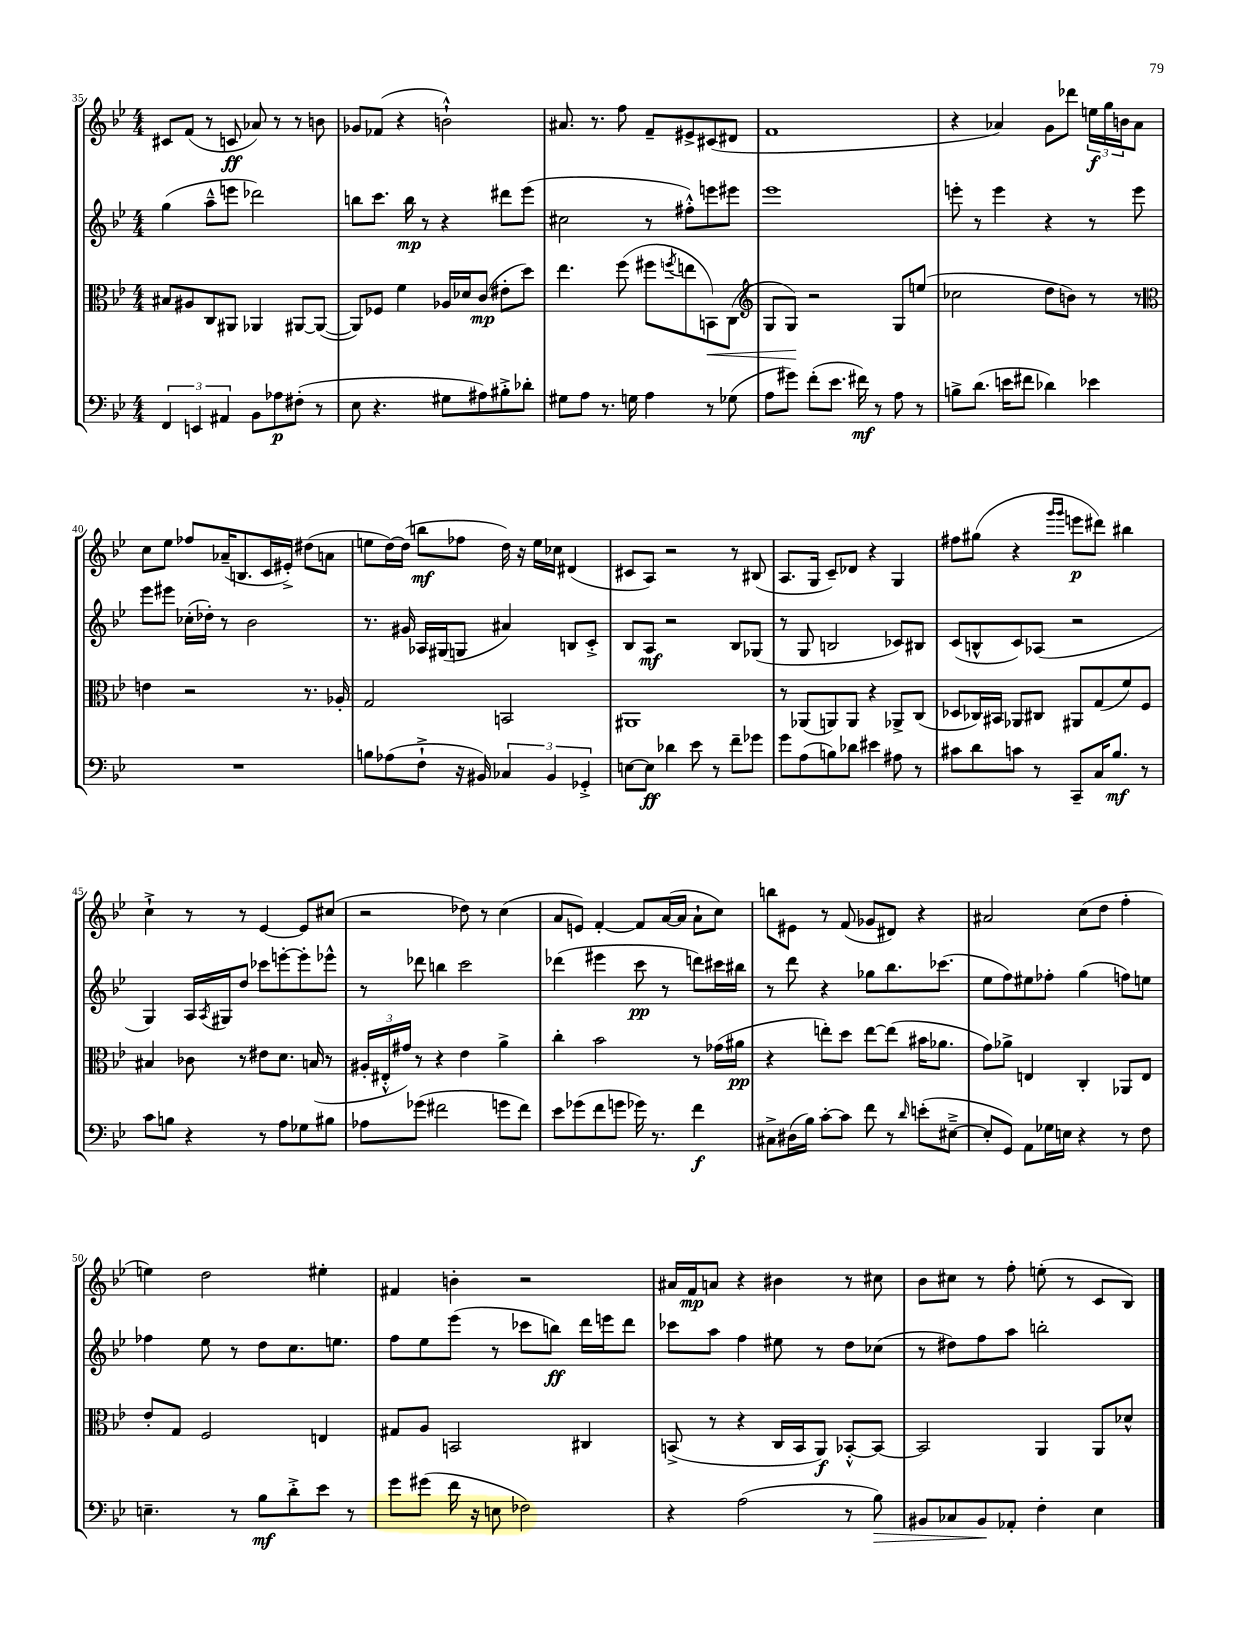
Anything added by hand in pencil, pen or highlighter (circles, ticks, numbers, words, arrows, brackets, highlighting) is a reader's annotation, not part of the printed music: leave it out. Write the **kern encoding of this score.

**kern	**kern	**kern	**kern
*staff4	*staff3	*staff2	*staff1
*clefF4	*clefC3	*clefG2	*clefG2
*k[b-e-]	*k[b-e-]	*k[b-e-]	*k[b-e-]
*M4/4	*M4/4	*M4/4	*M4/4
6FF/	8B#/L	(4gg\	8c#/L
.	8A#/	.	(8f/J
6EE/	.	.	.
.	8C/	8aa~^^\L	8r
6AA#/	.	.	.
.	8AA#/J	8eee\J	8c/
8BB-\L	4AA-/	2ddd-\)	8a-/)
8A-\	.	.	8r
(8F#'\J	[8AA#/L	.	8r
8r	(8AA#/_J	.	8b\
=	=	=	=
8E-\	8AA#/]L)	8bb\L	8g-/L
4.r	8F-/J	8.ccc\J	(8f-/J
.	4f\	.	4r
.	.	16bb\	.
.	.	8r	.
8G#\L	16A-/LL	4r	2b`^^\)
.	16d-/J	.	.
8A#\)	(8c/J	.	.
8B#'^\	8e#'\L	8ddd#\L	.
8d-'\J	8dd\J)	(8eee-\J	.
=	=	=	=
8G#\L	4.ee-\	2cc#\	8.a#/
8A\J	.	.	.
.	.	.	8.r
8.r	.	.	.
.	(8ff\	.	8ff\
16G\	.	.	.
4A\	8ff#\L	8r	8f~/L
.	8qff/	.	.
.	8ee\	8ff#'^^\L)	8e#^/
8r	8BB\)	8eee\	(8c#/
(8G-\	(8C\J	8eee#\J	8d#/J
=	=	=	=
*	*clefG2	*	*
8A\L	8G/L	1eee-	1f
8g#\J)	8G/J)	.	.
(8f'\L	2r	.	.
8.e-\J	.	.	.
16f#\)	.	.	.
8r	.	.	.
8A\	8G/L	.	.
8r	(8ee/J	.	.
=	=	=	=
8B^\L	2cc-\	8eee'\	4r
(8.d\J	.	8r	.
.	.	4eee\	4a-/)
16e\LK	.	.	.
8f#\J	.	.	.
4d-\)	8dd\L	4r	8g\L
.	8b\J)	.	8ddd-\J
4e-\	8r	8r	24ee\LL
.	.	.	24gg\
.	.	.	24b\J
.	8r	8eee\	8a-\J
=	=	=	=
*	*clefC3	*	*
1r	4e\	8eee-\L	8cc\L
.	.	8eee#\J	8ee-\J
.	2r	(16cc-'\LL	8ff-/L
.	.	16dd-'\JJ)	.
.	.	8r	(16a-~/K
.	.	.	8.B/
.	.	2b-\	.
.	.	.	16c/L
.	.	.	16e#'^/JJ)
.	8.r	.	(8dd#\L
.	.	.	8a\J
.	16A-'/	.	.
=	=	=	=
8B\L	2G/	8.r	8ee\L
(8A-\	.	.	[16dd\L)
.	.	16g#/	(16dd\]JJ
8F`^\J	.	16A-/LL	8bb\L
.	.	(16G#/J	.
16r	.	8G/J	8ff-\J
16BB#/)	.	.	.
6C-/	2BB/	4a#/)	16dd\)
.	.	.	16r
.	.	.	16ee\LL
6BB#/	.	.	.
.	.	.	16cc-\JJ
.	.	8B/L	(4d#/
6GG-'^/	.	.	.
.	.	8c'^/J	.
=	=	=	=
[8E\L	1AA#	8B-/L	8c#/L
8E\]J	.	8A/J	8A/J)
4d-\	.	2r	2r
8e-\	.	.	.
8r	.	.	.
8f~\L	.	8B-/L	8r
8g-\J	.	(8G-/J	(8B#/
=	=	=	=
8g\L	8r	8r	8.A/L
(8A\	(8AA-/L	8G/	.
.	.	.	16G/Jk
8B\)	8AA/)	2B/	8c~/L)
8d-\J	8AA/J	.	8d-/J
4e#\	4r	.	4r
8A#\	8AA-^/L	8c-/L)	4G/
8r	(8C/J	8B#/J	.
=	=	=	=
8c#\L	8D-/L	(8c/L	8ff#\L
8d\	16C-/L)	8B^^/	(8gg#\J
.	16BB#/JJ	.	.
8c\J	8AA-/L	8c/)	4r
8r	8C#/J	(8A-/J	.
.	.	.	16qqggg/LL
.	.	.	16qqggg/JJ
8CC~/L	8AA#/L	2r	8eee\L
16C/K	(8G/	.	8ddd#\J)
8.B-/J	.	.	.
.	8f/)	.	4bb#\
8r	8F/J	.	.
=	=	=	=
8c\L	4B#/	4G/)	4cc`^\
8B\J	.	.	.
4r	8c-\	16A/LL	8r
.	.	8qA/	.
.	.	16G#/J	.
.	8r	8dd/J	8r
8r	8e#\L	8ccc-\L	[4e-/
8A\L	8.d\J	[8eee'\	.
8G-\	.	8eee'\]	8e-/]L
.	(16B/	.	.
8B#\J	8r	8eee-^^\J	(8cc#/J
=	=	=	=
8A-\L	24A#'/LL	8r	2r
.	24E#'^^/	.	.
.	24g#/JJ)	.	.
(8g-\J	8r	8ddd-\	.
2f#\	4r	4bb\	.
.	4e-\	2ccc\	8dd-\)
.	.	.	8r
8g\L	4a^\	.	(4cc\
8f#\J)	.	.	.
=	=	=	=
8e-\L	4cc'\	(4ddd-\	8a/L
(8g-\	.	.	8e/J)
8f\	2b-\	4eee#\	[4f'/
8g\J	.	.	.
16g-\)	.	8ccc\	8f/]L
8.r	.	.	.
.	.	8r	([16a/L
.	.	.	16a/]JJ
4f\	8r	8ddd\L)	8a`\L
.	(16g-\LL	16ccc#\L	8cc\J)
.	16a#\JJ	16bb#\JJ	.
=	=	=	=
8C#^\L	4r	8r	8bb\L
(16D#\L	.	8ddd\	8e#\J
16B-\JJ)	.	.	.
[8c'\L	8ee'\L)	4r	8r
8c\]J	8dd\J	.	(8f/
8f\	[8ee\L	8gg-\L	8g-/L
8r	(8ee\]J	8.bb-\	8d#/J)
16qqd/	.	.	.
(8e'\L	16b#\LK	.	4r
.	8.a-\J	(8.ccc-\J	.
[8E#~^\J	.	.	.
=	=	=	=
8E#'/]L	8g\L)	8ee-\L	2a#/
8GG/J)	8a-^\J	8ff\)	.
8AA\L	4E/	8ee#\	.
16G-\L	.	8ff-'\J	.
16E\JJ	.	.	.
4r	4C'/	(4gg\	(8cc\L
.	.	.	8dd\J
8r	8AA-/L	8ff\L)	4ff'\
8F\	8E/J	8ee\J	.
=	=	=	=
4.E~\	8e-'/L	4ff-\	4ee\)
.	8G/J	.	.
.	2F/	8ee-\	2dd\
8r	.	8r	.
8B-\L	.	8dd\L	.
8d'^\	.	8.cc\	.
8e-\J	4E/	.	4ee#'\
.	.	8.ee\J	.
8r	.	.	.
=	=	=	=
8g\L	8G#/L	8ff\L	4f#/
(8g#\J	8A/J	8ee-\	.
16f\	2BB/	(8eee-\J	4b'\
16r	.	.	.
8E\	.	8r	.
2F-\)	.	8ccc-\L	2r
.	.	8bb\J)	.
.	4C#/	16ddd\LL	.
.	.	16eee\J	.
.	.	8ddd\J	.
=	=	=	=
4r	(8BB^/	8ccc-\L	16a#/LL
.	.	.	16f/J
.	8r	8aa\J	8a/J
(2A\	4r	4ff\	4r
.	16C/LL	8ee#\	4b#\
.	16BB/J	.	.
.	8AA/J)	8r	.
8r	[8BB-'^^/L	8dd\L	8r
8B-\)	8BB-/_J	(8cc-\J	8cc#\
=	=	=	=
8BB#/L	2BB-/]	8r	8b-\L
8C-/	.	8dd#\L)	8cc#\J
8BB#/	.	8ff\	8r
8AA-'/J	.	8aa\J	8ff'\
4F'\	4AA/	2bb'\	(8ee'\
.	.	.	8r
4E-\	8AA/L	.	8c/L
.	8d-^^/J	.	8B-/J)
==	==	==	==
*-	*-	*-	*-
